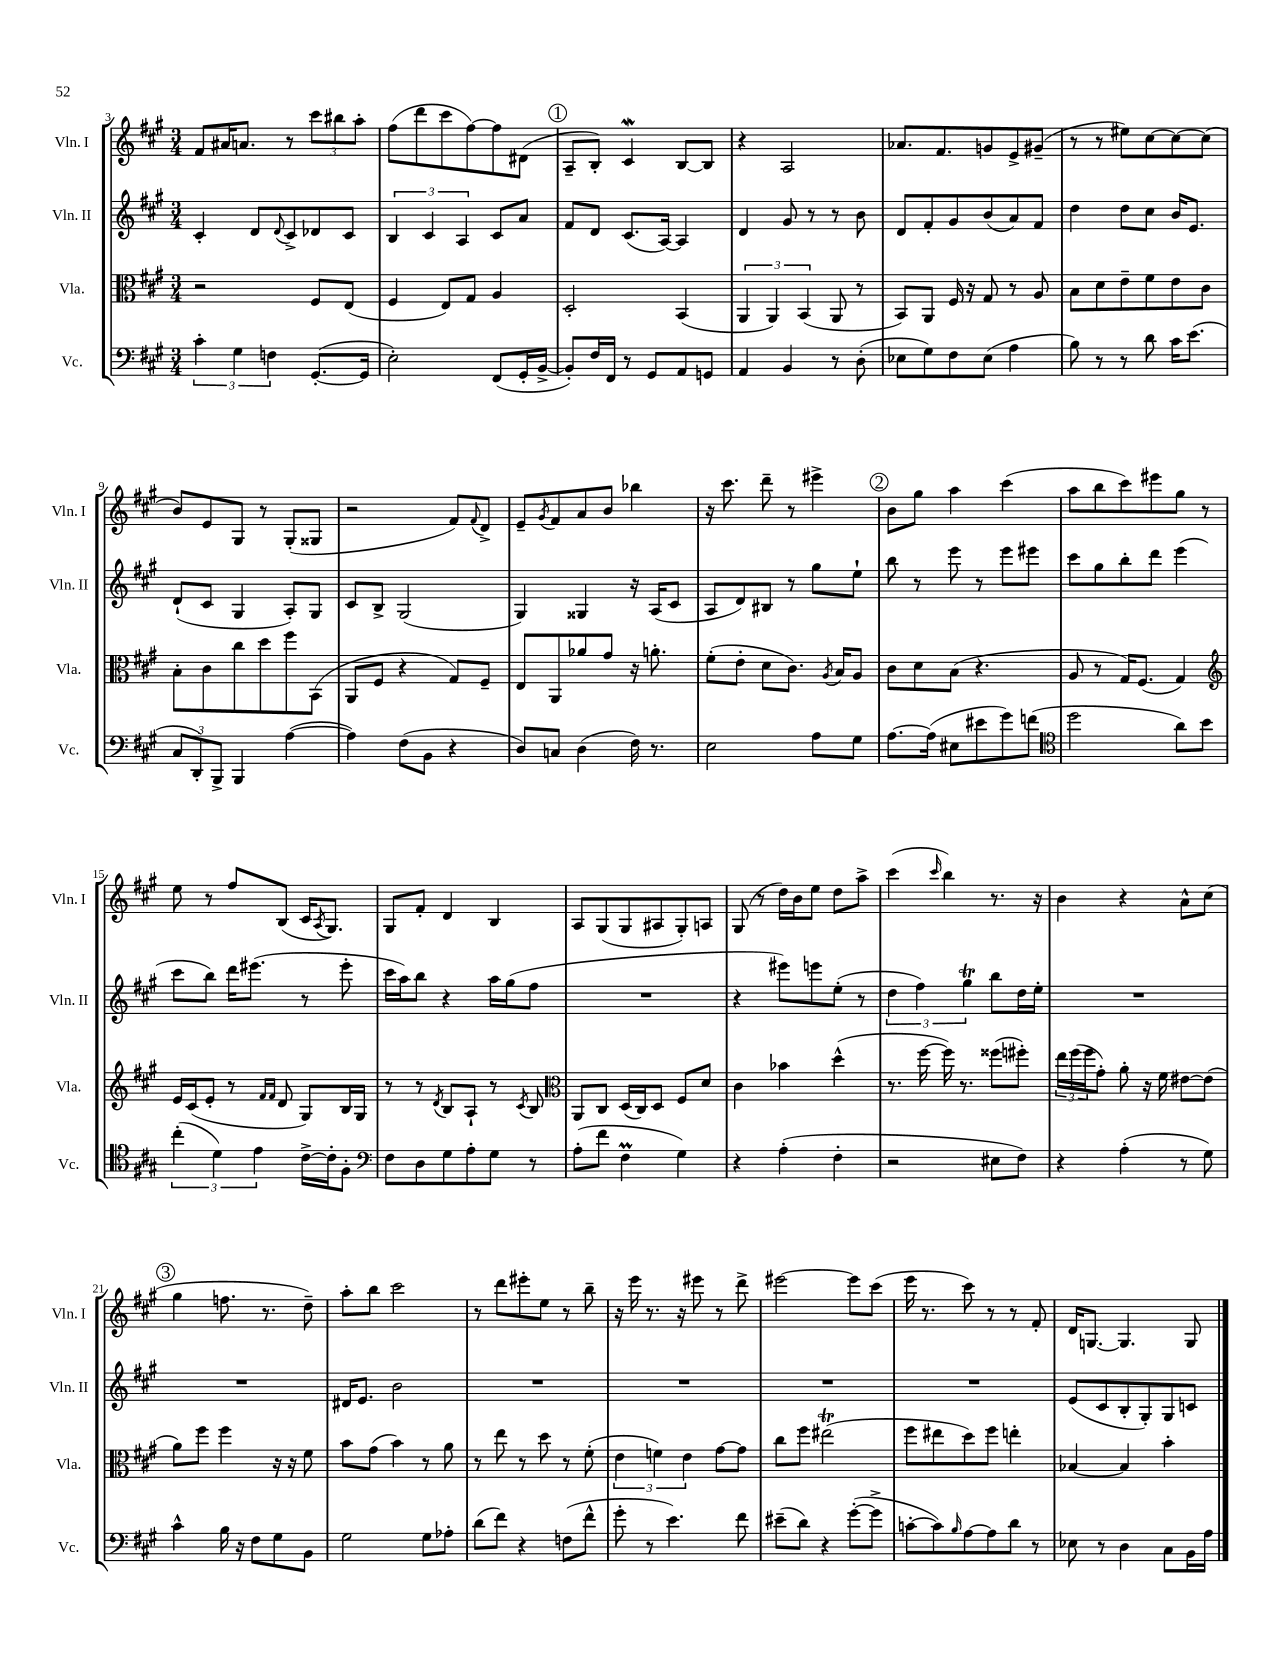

**kern	**kern	**kern	**kern
*staff4	*staff3	*staff2	*staff1
*clefF4	*clefC3	*clefG2	*clefG2
*k[f#c#g#]	*k[f#c#g#]	*k[f#c#g#]	*k[f#c#g#]
*M3/4	*M3/4	*M3/4	*M3/4
6c#'	2r	4c#'	8f#
.	.	.	16a#
6G#	.	.	.
.	.	.	8.a
.	.	8d	.
6F	.	.	.
.	.	8qqd	.
.	.	8c#^	8r
([8.GG#'	8F#	8d-	12ccc#
.	.	.	12bb#
.	(8E	8c#	.
.	.	.	12aa'
16GG#]	.	.	.
=	=	=	=
2E')	4F#	6B	(8ff#
.	.	.	8ddd
.	.	6c#	.
.	8E)	.	8ccc#
.	.	6A	.
.	8G#	.	[8ff#)
(8FF#	4A	8c#	8ff#]
16GG#'	.	8a	(8d#
[16BB^	.	.	.
=	=	=	=
8BB'])	2D'	8f#	8A~
16F#	.	8d	8B')
16FF#	.	.	.
8r	.	(8.c#	4c#
8GG#	.	.	.
.	.	[16A)	.
8AA	(4BB	4A]	[8B
8GG	.	.	8B]
=	=	=	=
4AA	6AA	4d	4r
.	6AA)	.	.
4BB	.	8g#	2A
.	(6BB	.	.
.	.	8r	.
8r	8AA	8r	.
(8D'	8r	8b	.
=	=	=	=
8E-	8BB)	8d	8.a-
8G#)	8AA	8f#'	.
.	.	.	8.f#
8F#	16F#	8g#	.
.	16r	.	.
(8E-	8G#	(8b	8g
4A	8r	8a)	8e^
.	8A	8f#	(8g#~
=	=	=	=
8B)	8B	4dd	8r
8r	8d	.	8r
8r	8e~	8dd	8ee#)
8d	8f#	8cc#	[8cc#
16c#	8e	16b	8cc#_
(8.e	.	8.e	.
.	8c#	.	(8cc#]
=	=	=	=
12C#	8B'	(8d`	8b)
12DD')	.	.	.
.	8c#	8c#	8e
12BBB^	.	.	.
4BBB	8cc#	4G#	8G#
.	8dd	.	8r
([4A	8ff#	8A')	(8G#'
.	(8BB	8G#	8G##
=	=	=	=
4A])	8AA	8c#	2r
.	8F#	8B^	.
(8F#	4r	(2G#	.
8BB	.	.	.
4r	8G#)	.	8f#)
.	.	.	8qqf#
.	8F#~	.	8d^
=	=	=	=
8D)	8E	4G#)	8e~
.	.	.	8qg#
8C	8AA	.	8f#
(4D	8a-	4G##	8a
.	8g#	.	8b
16F#)	16r	16r	4bb-
8.r	8.a'	(16A	.
.	.	8c#	.
=	=	=	=
2E	(8f#'	8A	16r
.	.	.	8.ccc#
.	8e'	8d)	.
.	8d	8B#	8ddd~
.	8.c#)	8r	8r
8A	.	8gg#	4eee#^
.	8qA	.	.
.	16B	.	.
8G#	8A	8ee`	.
=	=	=	=
[8.A	8c#	8bb	8b
.	8d	8r	8gg#
(16A]	.	.	.
8E#	(8B	8eee	4aa
8e#	4.r	8r	.
8g#)	.	8eee	(4ccc#
(8f	.	8eee#	.
=	=	=	=
*clefC4	*	*	*
2dd	8A	8ccc#	8aa
.	8r	8gg#	8bb
.	16G#)	8bb'	8ccc#)
.	(8.F#	.	.
.	.	8ddd	8eee#
8a)	4G#)	(4eee	8gg#
8b	.	.	8r
=	=	=	=
*	*clefG2	*	*
(6cc#'	16e	8ccc#	8ee
.	(16c#	.	.
.	8e'	8bb)	8r
6d)	.	.	.
.	8r	16ddd	8ff#
.	.	(8.eee#	.
6e	.	.	.
.	16qqf#	.	.
.	16qqf#	.	.
.	8d	.	(8B
[16c#^	8G#)	8r	16c#
.	.	.	8qA
16c#']	.	.	8.G#)
8F#'	16B	8eee#'	.
.	16G#	.	.
=	=	=	=
*clefF4	*	*	*
8F#	8r	16ccc#	8G#
.	.	16aa)	.
8D	8r	8bb	8f#'
.	8qd	.	.
8G#	8B	4r	4d
8A'	8A`	.	.
8G#	8r	16aa	4B
.	.	(16gg#	.
.	8qc#	.	.
8r	8B	8ff#	.
=	=	=	=
*	*clefC3	*	*
(8A'	8AA	2.r	8A
8f#	8C#	.	(8G#
4F#	(16D	.	8G#
.	16C#)	.	.
.	8D	.	8A#
4G#)	8F#	.	8G#')
.	8d	.	8A
=	=	=	=
4r	4c#	4r	(8G#
.	.	.	8r
(4A'	4b-	8eee#)	16dd)
.	.	.	16b
.	.	8eee	8ee
4F#'	(4dd^^	(8ee'	8dd
.	.	8r	8aa^
=	=	=	=
2r	8.r	6dd	(4ccc#
.	.	6ff#)	.
.	[16ff#	.	.
.	.	.	16qqccc#
.	16ff#])	.	4bb)
.	8.r	.	.
.	.	6gg#	.
8E#	(8ff##	8bb	8.r
8F#)	8ff#')	16dd	.
.	.	16ee'	16r
=	=	=	=
4r	24ee	2.r	4b
.	(24ff#	.	.
.	24ff#	.	.
.	8g#')	.	.
(4A'	8a'	.	4r
.	16r	.	.
.	16f#	.	.
8r	[8e#	.	8a^^
8G#)	(8e#]	.	(8cc#
=	=	=	=
4c#^^	8a)	2.r	4gg#
.	8ff#	.	.
16B	4ff#	.	8.ff
16r	.	.	.
8F#	.	.	.
.	.	.	8.r
8G#	16r	.	.
.	16r	.	.
8BB	8f#	.	8dd~)
=	=	=	=
2G#	8b	16d#	8aa'
.	.	8.e	.
.	(8g#	.	8bb
.	4b)	2b	2ccc#
8G#	8r	.	.
8A-'	8a	.	.
=	=	=	=
(8d	8r	2.r	8r
8f#)	8ee	.	8ddd
4r	8r	.	8eee#'
.	8dd	.	8ee
(8F	8r	.	8r
8f#^^	(8f#'	.	8bb~
=	=	=	=
8g#'	6e	2.r	16r
.	.	.	16eee
8r	.	.	8.r
.	6f)	.	.
4.e)	.	.	.
.	.	.	16r
.	6e	.	.
.	.	.	8eee#
.	[8g#	.	8r
8f#	8g#]	.	8ddd^
=	=	=	=
(8e#~	8cc#	2.r	[2eee#
8d)	8ff#	.	.
4r	(2ee#	.	.
([8g#'	.	.	8eee#]
8g#^]	.	.	(8ccc#
=	=	=	=
[8c'	8ff#	2.r	16eee
.	.	.	8.r
8c])	8ee#	.	.
16qqB	.	.	.
[8A	8dd)	.	8ccc#)
8A]	8ff#	.	8r
8d	4ee'	.	8r
8r	.	.	8f#'
=	=	=	=
8E-	[4B-	(8e	16d
.	.	.	[8.G
8r	.	8c#	.
4D	4B-]	8B'	4.G]
.	.	8G#')	.
8C#	4b'	8G#	.
16BB	.	8c	8G
16A	.	.	.
==	==	==	==
*-	*-	*-	*-
